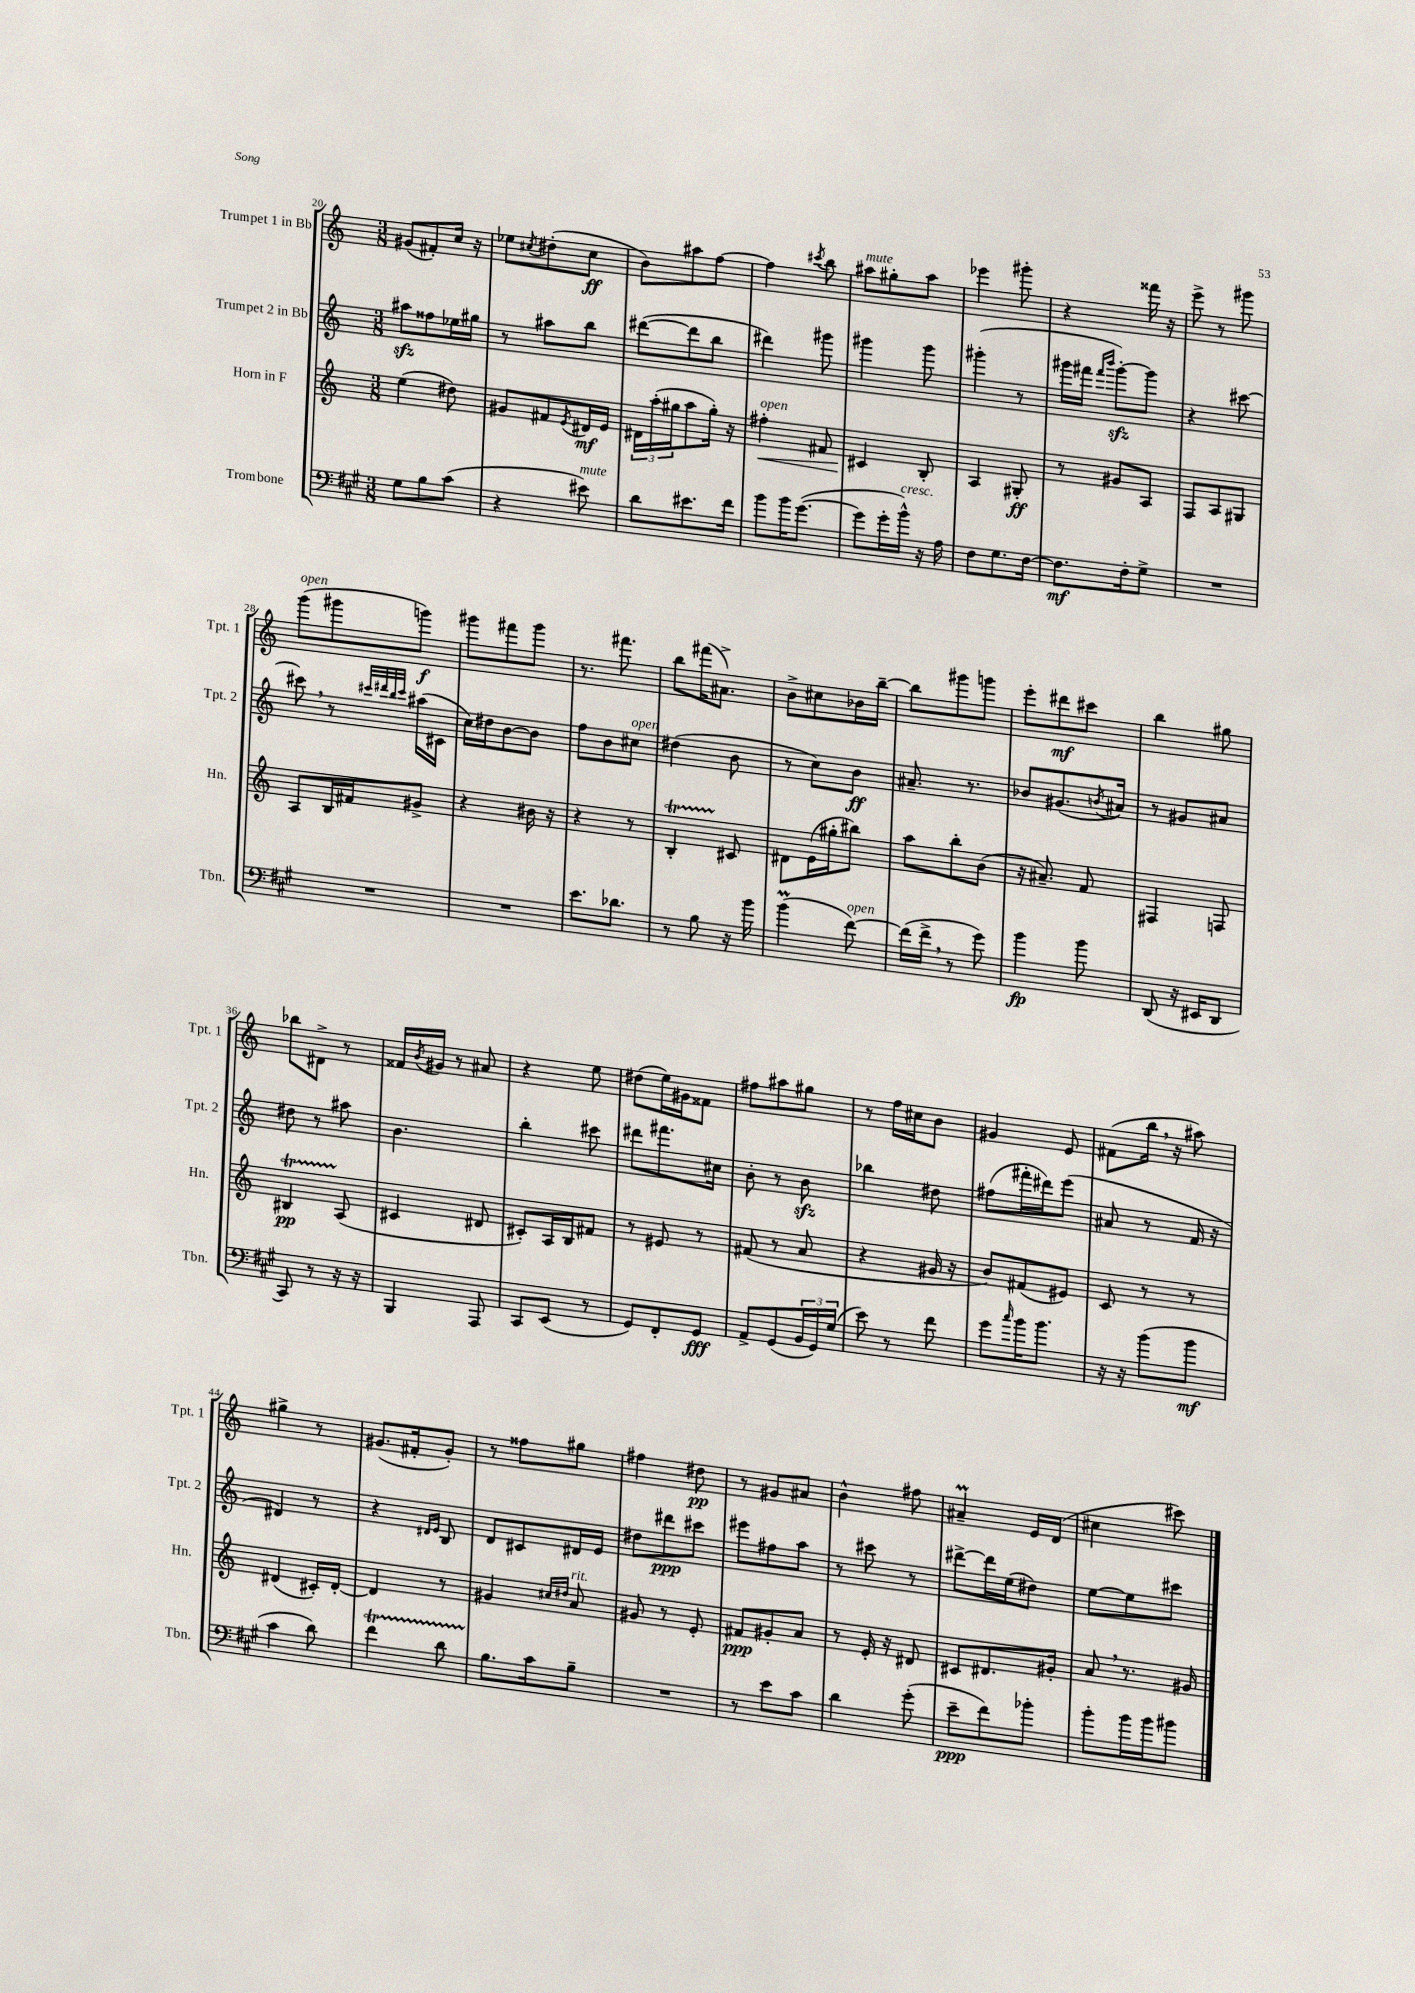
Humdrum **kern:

**kern	**dynam	**kern	**dynam	**kern	**dynam	**kern	**dynam
*part4	*part4	*part3	*part3	*part2	*part2	*part1	*part1
*staff4	*staff4	*staff3	*staff3	*staff2	*staff2	*staff1	*staff1
*I"Trombone	*	*I"Horn in F	*	*I"Trumpet 2 in Bb	*	*I"Trumpet 1 in Bb	*
*I'Tbn.	*	*I'Hn.	*	*I'Tpt. 2	*	*I'Tpt. 1	*
*clefF4	*	*clefG2	*	*clefG2	*	*clefG2	*
*k[f#c#g#]	*	*k[]	*	*k[]	*	*k[]	*
*M3/8	*	*M3/8	*	*M3/8	*	*M3/8	*
=20	=20	=20	=20	=20	=20	=20	=20
8G#\L	.	(4ee\	.	8aa#Xzz\L	.	(8g#X/L	.
8B\	.	.	.	8ff##X\	.	8f#X'/)	.
(8c#\J	.	8dd#X\)	.	16ee-X\L	.	16cc/Jk	.
.	.	.	.	16gg#X\JJ	.	16r	.
=21	=21	=21	=21	=21	=21	=21	=21
4r	.	8g#X/L	.	8r	.	8ee-X\L	.
.	.	.	.	.	.	8qcc#X/	.
.	.	8f#X/	.	8aa#X\L	.	(8dd#X'\	.
.	.	8qe/	.	.	.	.	.
!LO:TX:a:i:t=mute	!	!	!	!	!	!	!
8e#X\)	.	16d#X/L	mf	8bb\J	.	8cc#\J	ff
.	.	16e/JJ	.	.	.	.	.
=22	=22	=22	=22	=22	=22	=22	=22
8d\L	.	24d#X\LL	.	([8ddd#X\L	.	8b\L)	.
.	.	(24aa'\	.	.	.	.	.
.	.	24gg#X\J	.	.	.	.	.
8.e#X\	.	8aa\	.	8ddd#\]	.	8aa#X\	.
.	.	16gg#'\Jk)	.	8bb\J	.	[8ff\J	.
16f#\Jk	.	16r	.	.	.	.	.
=23	=23	=23	=23	=23	=23	=23	=23
!	!	!LO:TX:a:i:t=open	!	!	!	!	!
!	!	!	!LO:HP:b	!	!	!	!
8b\L	.	4ff#X'\	<	4ddd#X\)	.	4ff\]	.
16b\K	.	.	.	.	.	.	.
([8.g#\J	.	.	.	.	.	.	.
.	.	.	.	.	.	8qccc#X/	.
.	.	8f#X/	.	8ggg#X\	.	8bb\	.
=24	=24	=24	=24	=24	=24	=24	=24
!	!	!	!	!	!	!LO:TX:a:i:t=mute	!
8g#\L]	.	4c#X/	.	4ggg#X\	.	8aa#X\L	.
16g#'\L	.	.	.	.	.	8gg#X'\	.
!LO:TX:a:i:t=cresc.	!	!	!	!	!	!	!
16b^^\JJ)	.	.	.	.	.	.	.
16r	.	8B'/	[	8ggg#\	.	8aa#\J	.
16A\	.	.	.	.	.	.	.
=25	=25	=25	=25	=25	=25	=25	=25
8F#\L	.	4A/	.	(4ggg#X'\	.	4eee-X\	.
8.G#\	.	.	.	.	.	.	.
.	.	8G#X'/	ff	8r	.	8ggg#X'\	.
[16F#\Jk	.	.	.	.	.	.	.
=26	=26	=26	=26	=26	=26	=26	=26
8.F#\L]	mf	8r	.	16ggg#X\LL	.	4r	.
.	.	.	.	16fff#X\JJ	.	.	.
.	.	.	.	16qqfff#/LL	.	.	.
.	.	.	.	16qqbbb/JJ	.	.	.
.	.	8g#X/L	.	[8ggg#zz'\L)	.	.	.
16F#'\k	.	.	.	.	.	.	.
8G#^\J	.	8A/J	.	8ggg#\J]	.	16fff##X\	.
.	.	.	.	.	.	16r	.
=27	=27	=27	=27	=27	=27	=27	=27
4.r	.	8F/L	.	4r	.	8eee^\	.
.	.	8A/	.	.	.	8r	.
.	.	8G#X/J	.	[8ccc#X\	.	8ggg#X\	.
!!LO:LB:g=z
=28	=28	=28	=28	=28	=28	=28	=28
!	!	!	!	!	!	!LO:TX:a:i:t=open	!
4.r	.	8A/L	.	8ccc#X,\]	.	(8ggg\L	.
.	.	16B/L	.	8r	.	8ggg#X\	.
.	.	16f#X/J	.	.	.	.	.
.	.	.	.	32qqccc#X/LLL	.	.	.
.	.	.	.	32qqddd#X/	.	.	.
.	.	.	.	32qqbb/	.	.	.
.	.	.	.	32qqccc#/JJJ	.	.	.
.	.	8g#X^/J	.	(16aa#X\LL	.	8gggn\J)	f
.	.	.	.	16c#X\JJ	.	.	.
=29	=29	=29	=29	=29	=29	=29	=29
4.r	.	4r	.	16cc\LL)	.	8ggg#X\L	.
.	.	.	.	16dd#X\J	.	.	.
.	.	.	.	[8b\	.	8fff#X\	.
.	.	16b#X\	.	8b\J]	.	8ggg#\J	.
.	.	16r	.	.	.	.	.
=30	=30	=30	=30	=30	=30	=30	=30
8.e\L	.	4r	.	8ff\L	.	8.r	.
.	.	.	.	8b\	.	.	.
8.d-X\J	.	.	.	.	.	8.fff#X\	.
!	!	!	!	!LO:TX:a:i:t=open	!	!	!
.	.	8r	.	8cc#X\J	.	.	.
=31	=31	=31	=31	=31	=31	=31	=31
8r	.	4Bt'/	.	(4dd#X\	.	8bb\L	.
8B\	.	.	.	.	.	(16fff#X\K	.
.	.	.	.	.	.	8.a#X^\J)	.
16r	.	8c#X/	.	8b\	.	.	.
16b\	.	.	.	.	.	.	.
=32	=32	=32	=32	=32	=32	=32	=32
(4bM\	.	8d#X\L	.	8r	.	8b^\L	.
.	.	(16e\L	.	8cc\L)	.	8cc#X\	.
.	.	16gg#X'\J	.	.	.	.	.
!LO:TX:a:i:t=open	!	!	!	!	!	!	!
[8f#\)	.	8bb#X\J)	.	8b\J	ff	16b-X\L	.
.	.	.	.	.	.	[16bb~\JJ	.
=33	=33	=33	=33	=33	=33	=33	=33
(16f#\LL]	.	8aa\L	.	8.a#X~/	.	8bb\L]	.
16f#^,\JJ	.	.	.	.	.	.	.
8r	.	8bb'\	.	.	.	8ggg#X\	.
.	.	.	.	8.r	.	.	.
8g#\)	.	(8b\J	.	.	.	8gggn\J	.
=34	=34	=34	=34	=34	=34	=34	=34
4b\	fp	16r	.	8b-X/L	.	8eee'\L	.
.	.	8.a#X~/)	.	.	.	.	.
.	.	.	.	(8.g#X/	.	8ddd#X\	mf
8b\	.	8f/	.	.	.	8ccc#X\J	.
.	.	.	.	8qbn/	.	.	.
.	.	.	.	16a#X/Jk)	.	.	.
=35	=35	=35	=35	=35	=35	=35	=35
(8DD/	.	4F#X/	.	8r	.	4bb\	.
16r	.	.	.	8g#X/L	.	.	.
16EE#X/KL	.	.	.	.	.	.	.
8DD/J	.	8Fn/	.	8a#X/J	.	8gg#X\	.
!!LO:LB:g=z
=36	=36	=36	=36	=36	=36	=36	=36
8CC#/)	.	4B#Xt/	pp	8dd#X\	.	8bb-X\L	.
8r	.	.	.	8r	.	8d#X^\J	.
16r	.	(8A/	.	8aa#X\	.	8r	.
16r	.	.	.	.	.	.	.
=37	=37	=37	=37	=37	=37	=37	=37
4BBB/	.	4c#X/	.	4.b\	.	16f##X/LL	.
.	.	.	.	.	.	8qb/	.
.	.	.	.	.	.	16g#X/JJ	.
.	.	.	.	.	.	8r	.
8AAA/	.	8d#X/	.	.	.	8a#X/	.
=38	=38	=38	=38	=38	=38	=38	=38
8CC#/L	.	8c#X'/L)	.	4bb'\	.	4r	.
(8EE/J	.	16A/L	.	.	.	.	.
.	.	16B/J	.	.	.	.	.
8r	.	8f#X/J	.	8ccc#X\	.	8ee\	.
=39	=39	=39	=39	=39	=39	=39	=39
8GG#/L)	.	8r	.	8ddd#X\L	.	(8dd#X\L	.
8FF#'/	.	8e#X/	.	8.fff#X\	.	16ee\L)	.
.	.	.	.	.	.	16g#X\J	.
8GG#/J	fff	8r	.	.	.	8f##X\J	.
.	.	.	.	16cc#X\Jk	.	.	.
=40	=40	=40	=40	=40	=40	=40	=40
8AA^/L	.	(8f#X/	.	8b'\	.	8ff#X\L	.
(8GG#/	.	8r	.	8r	.	8aa#X\	.
24BB/L	.	8a/	.	8bzz\	.	8gg#X\J	.
24GG#/)	.	.	.	.	.	.	.
(24G#/JJ	.	.	.	.	.	.	.
=41	=41	=41	=41	=41	=41	=41	=41
8e\)	.	4r	.	4bb-X\	.	8r	.
8r	.	.	.	.	.	16ff\LL	.
.	.	.	.	.	.	16cc#X\J	.
8f#\	.	16g#X/	.	8dd#X\	.	8b\J	.
.	.	16r	.	.	.	.	.
=42	=42	=42	=42	=42	=42	=42	=42
8g#\L	.	8b/L)	.	(8ff#X\L	.	4g#X/	.
16qqcc#/	.	.	.	.	.	.	.
16b\K	.	(8f#X/	.	16fff#X'\L	.	.	.
8.b\J	.	.	.	16ddd#X\J)	.	.	.
.	.	8e#X/J)	.	(8eee\J	.	8e/	.
=43	=43	=43	=43	=43	=43	=43	=43
16r	.	8c/	.	8a#X/	.	(8f#X\L	.
16r	.	.	.	.	.	.	.
(8b\L	.	8r	.	8r	.	16bb,\Jk	.
.	.	.	.	.	.	16r	.
8b\J	mf	8r	.	16f/	.	8aa#X\)	.
.	.	.	.	16r	.	.	.
!!LO:LB:g=z
=44	=44	=44	=44	=44	=44	=44	=44
4c#\	.	(4d#X/	.	4d#X/)	.	4gg#X^\	.
8d\)	.	16c#X'/LL)	.	8r	.	8r	.
.	.	[16d#'/JJ	.	.	.	.	.
=45	=45	=45	=45	=45	=45	=45	=45
4f#T\	.	4d#/]	.	4r	.	(8.g#X/L	.
.	.	.	.	.	.	16f#X'/k	.
.	.	.	.	16qqd#X/LL	.	.	.
.	.	.	.	16qqe/JJ	.	.	.
8dTTT\	.	8r	.	8B/	.	8g#'/J)	.
=46	=46	=46	=46	=46	=46	=46	=46
8.B\L	.	4g#X/	.	8d/L	.	8r	.
.	.	.	.	8c#X/	.	8ff##X\L	.
16c#\k	.	.	.	.	.	.	.
.	.	16qqcc#X/LL	.	.	.	.	.
.	.	16qqdd#X/JJ	.	.	.	.	.
!	!	!LO:TX:a:i:t=rit.	!	!	!	!	!
8B~\J	.	8a/	.	16d#X/L	.	8gg#X\J	.
.	.	.	.	16e/JJ	.	.	.
=47	=47	=47	=47	=47	=47	=47	=47
4.r	.	8g#X/	.	8dd#X\L	.	4ff#X\	.
.	.	8r	.	8ddd#X\	ppp	.	.
.	.	8e'/	.	8ccc#X\J	.	8dd#X\	pp
=48	=48	=48	=48	=48	=48	=48	=48
8r	.	8f#X/L	ppp	8eee#X\L	.	8r	.
8e\L	.	8g#X'/	.	8ff#X\	.	8g#X/L	.
8c#\J	.	8a/J	.	8aa\J	.	8a#X/J	.
=49	=49	=49	=49	=49	=49	=49	=49
4d\	.	8r	.	8r	.	4b^^\	.
.	.	16e'/	.	8ccc#X\	.	.	.
.	.	16r	.	.	.	.	.
(8g#'\	.	8d#X/	.	8r	.	8ff#X\	.
=50	=50	=50	=50	=50	=50	=50	=50
8e~\L	ppp	8c#X/L	.	[8ddd#X^\L	.	4a#Xm~/	.
8f#\)	.	8.d#X/	.	16ddd#\L]	.	.	.
.	.	.	.	(16ee\J	.	.	.
8b-X'\J	.	.	.	8dd#X\J)	.	16e/LL	.
.	.	16g#X'/Jk	.	.	.	(16d/JJ	.
=51	=51	=51	=51	=51	=51	=51	=51
8b'\L	.	8a,/	.	[8ee\L	.	4cc#X\	.
16b\L	.	8.r	.	8ee\]	.	.	.
16b\J	.	.	.	.	.	.	.
8b#X\J	.	.	.	8ccc#X\J	.	8ccc#X\)	.
.	.	16g#X/	.	.	.	.	.
==	==	==	==	==	==	==	==
*-	*-	*-	*-	*-	*-	*-	*-
